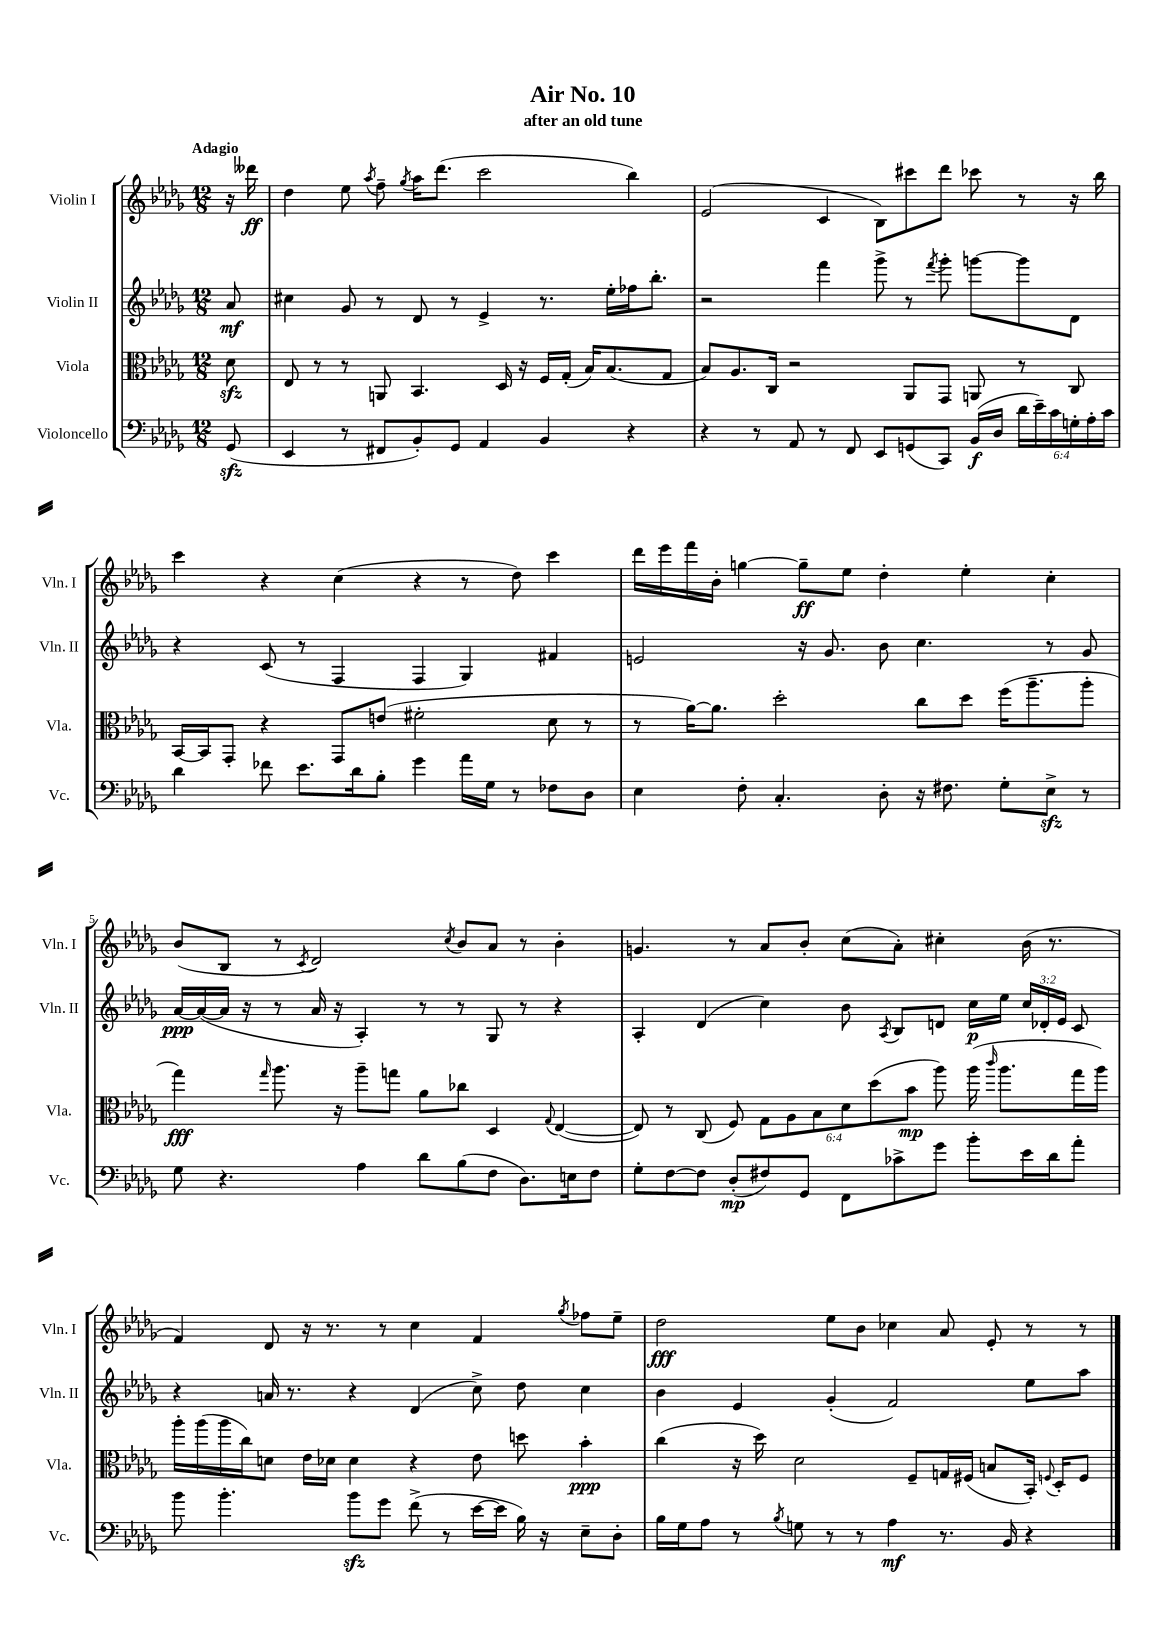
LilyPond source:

\header { title = "Air No. 10" subtitle = "after an old tune" }
<<
\new StaffGroup <<
\new Staff = "s0" \with { instrumentName = "Violin I" shortInstrumentName = "Vln. I" } {
    \clef treble \key des \major \numericTimeSignature \time 12/8 \partial 8 \tempo "Adagio"
    \autoBeamOff r16 deses'''16\ff |
    des''4 ees''8 \acciaccatura { aes''8 } f''8-- \acciaccatura { ges''8 } aes''16[ des'''8.]( c'''2 bes''4) |
    ees'2( c'4 bes8[) cis'''8 des'''8] ces'''8 r8 r16 bes''16 |
    c'''4 r4 c''4( r4 r8 des''8) c'''4 |
    des'''16[ ees'''16 f'''16 bes'16]-. g''4~ g''8[--\ff ees''8] des''4-. ees''4-. c''4-. |
    bes'8[( bes8] r8 \acciaccatura { c'8 } des'2) \acciaccatura { c''8 } bes'8[ aes'8] r8 bes'4-. |
    g'4. r8 aes'8[ bes'8]-. c''8[( aes'8]-.) cis''4-. bes'16( r8. |
    f'4) des'8 r16 r8. r8 c''4 f'4 \acciaccatura { ges''8 } fes''8[ ees''8]-- |
    des''2\fff ees''8[ bes'8] ces''4 aes'8 ees'8-. r8 r8 \bar "|." |
}
\new Staff = "s1" \with { instrumentName = "Violin II" shortInstrumentName = "Vln. II" } {
    \clef treble \key des \major \numericTimeSignature \time 12/8 \override Staff.TupletNumber.text = #tuplet-number::calc-fraction-text \partial 8
    \autoBeamOff aes'8\mf |
    cis''4 ges'8 r8 des'8 r8 ees'4-> r8. ees''16[-. fes''16 bes''8.]-. |
    r2 f'''4 ges'''8-> r8 \acciaccatura { f'''8 } ges'''8-. g'''8[~ g'''8 des'8] |
    r4 c'8( r8 f4 f4 ges4) fis'4 |
    e'2 r16 ges'8. bes'8 c''4. r8 ges'8 |
    aes'16[~\ppp aes'16~( aes'16] r16 r8 aes'16 r16 aes4-.) r8 r8 ges8 r8 r4 |
    aes4-. des'4( c''4) bes'8 \acciaccatura { aes8 } bes8[ d'8] c''16[\p ees''16] \tuplet 3/2 { c''16[ des'16-. ees'16] } c'8 |
    r4 a'16 r8. r4 des'4( c''8->) des''8 c''4 |
    bes'4 ees'4 ges'4-.( f'2) ees''8[ aes''8] \bar "|." |
}
\new Staff = "s2" \with { instrumentName = "Viola" shortInstrumentName = "Vla." } {
    \clef alto \key des \major \numericTimeSignature \time 12/8 \override Staff.TupletNumber.text = #tuplet-number::calc-fraction-text \partial 8
    \autoBeamOff des'8\sfz |
    ees8 r8 r8 a,8 bes,4. des16 r16 f16[ ges16]-.( bes16[) bes8.( ges8] |
    bes8[) aes8. c16] r2 aes,8[ ges,8] a,8 r8 c8 |
    bes,16[~ bes,16 ges,8]-. r4 ges,8[ e'8]( fis'2-. des'8 r8 |
    r8 aes'16[~) aes'8.] des''2-. c''8[ des''8] f''16[( aes''8.-- aes''8]-. |
    ges''4\fff) \grace { ges''16 } aes''8. r16 aes''8[-- g''8] aes'8[ ces''8] des4 \appoggiatura { ges8 } ees4~( |
    ees8) r8 c8( f8) \tuplet 6/4 { ges8[ aes8 bes8 des'8 des''8( bes'8]\mp } aes''8) aes''16( \grace { c'''16 } aes''8.[ ges''16 aes''16]) |
    aes''16[-. aes''16( aes''16 c''16) d'8] ees'16[ des'16] des'4 r4 ees'8 d''8 bes'4-.\ppp |
    c''4( r16 des''16) des'2 f8[-- g16 fis16]( b8[ bes,16]-.) \appoggiatura { f8 } des16[-. f8] \bar "|." |
}
\new Staff = "s3" \with { instrumentName = "Violoncello" shortInstrumentName = "Vc." } {
    \clef bass \key des \major \numericTimeSignature \time 12/8 \override Staff.TupletNumber.text = #tuplet-number::calc-fraction-text \partial 8
    \autoBeamOff ges,8\sfz( |
    ees,4 r8 fis,8[ bes,8-.) ges,8] aes,4 bes,4 r4 |
    r4 r8 aes,8 r8 f,8 ees,8[ g,8( c,8]) bes,16[\f( des16] \tuplet 6/4 { des'16[ ees'16--) c'16 g16-. aes16-. c'16] } |
    des'4 fes'8 ees'8.[ des'16 bes8]-. ges'4 aes'16[ ges16] r8 fes8[ des8] |
    ees4 f8-. c4.-. des8-. r16 fis8. ges8[-. ees8]->\sfz r8 |
    ges8 r4. aes4 des'8[ bes8( f8] des8.[) e16 f8] |
    ges8[-. f8~ f8] des8[-.\mp( fis8) ges,8] f,8[ ces'8-> ges'8] bes'8[-. ees'16 des'16 aes'8]-. |
    bes'8 bes'4.-. bes'8[\sfz ges'8] f'8->( r8 ees'16[~ ees'16] bes16) r16 ees8[-- des8]-. |
    bes16[ ges16 aes8] r8 \acciaccatura { bes8 } g8 r8 r8 aes4\mf r8. bes,16 r4 \bar "|." |
}
>>
>>
\layout { \context { \Score \override BarNumber.break-visibility = ##(#f #t #t) barNumberVisibility = #(every-nth-bar-number-visible 5) } }
